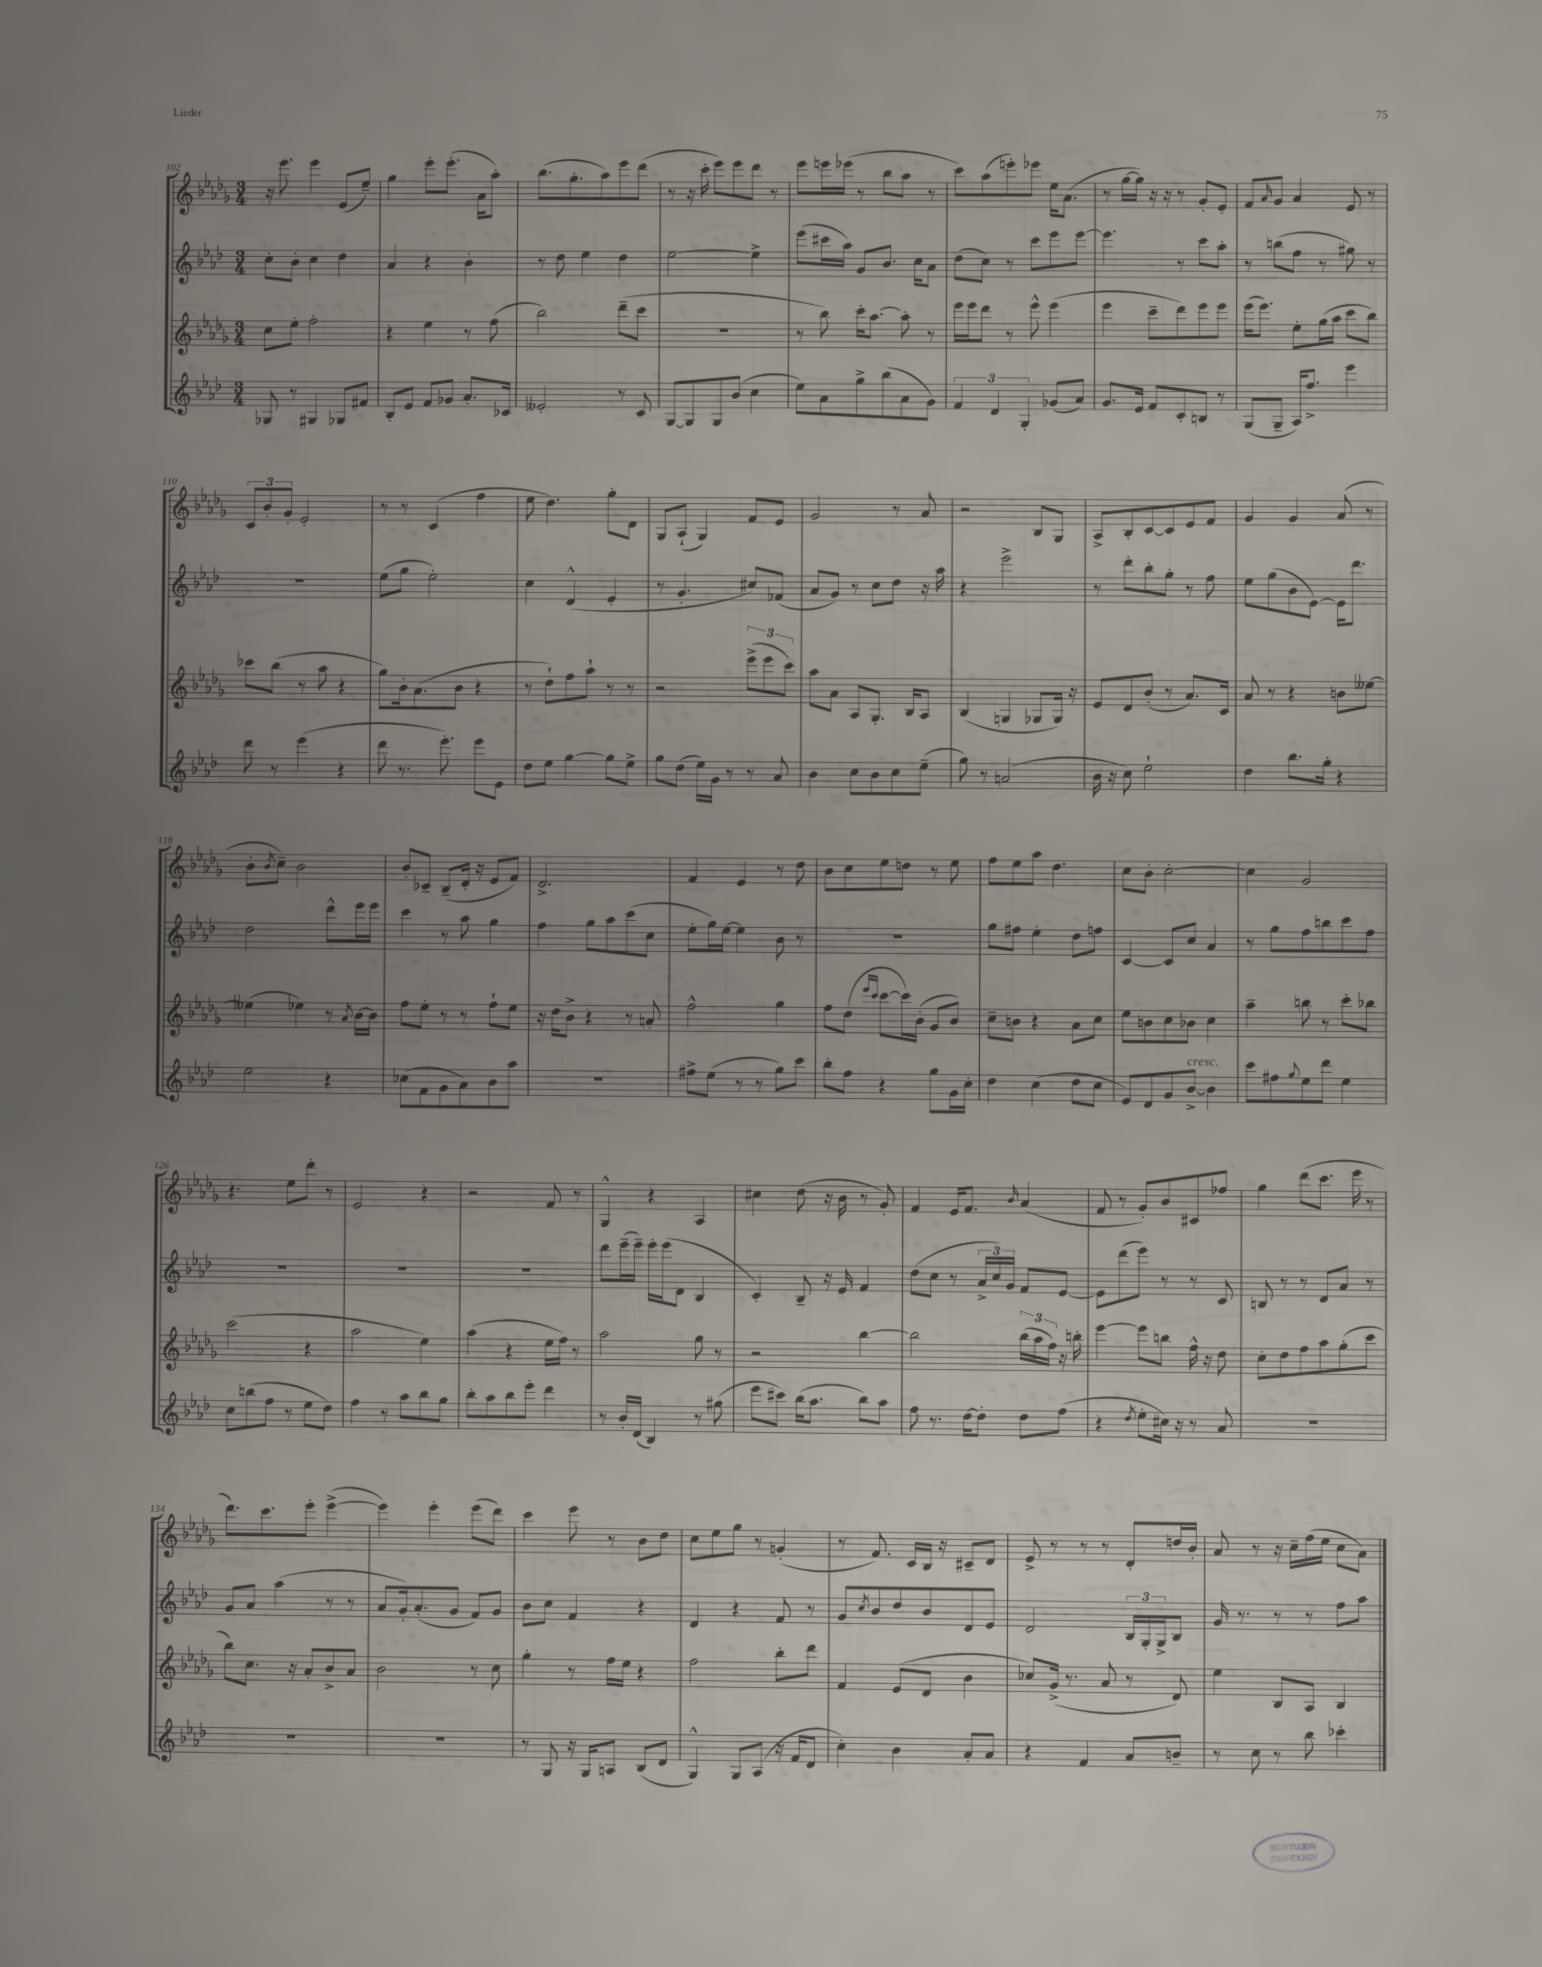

**kern	**kern	**kern	**kern
*part4	*part3	*part2	*part1
*staff4	*staff3	*staff2	*staff1
*clefG2	*clefG2	*clefG2	*clefG2
*k[b-e-a-d-]	*k[b-e-a-d-g-]	*k[b-e-a-d-]	*k[b-e-a-d-g-]
*M3/4	*M3/4	*M3/4	*M3/4
=102	=102	=102	=102
8G-X/	8cc\L	8cc'\L	16r
.	.	.	8.eee-\
8r	8ee-'\J	8b-'\J	.
4G#X/	2ff'\	4cc\	4eee-\
8G-X/L	.	4dd-\	(8e-/L
8f#X/J	.	.	8ee-~/J)
=103	=103	=103	=103
8B-'/L	4r	4a-/	4gg-\
8e-/J	.	.	.
8f/L	4ee-\	4r	8eee-'\L
8g-X/J	.	.	(8.eee-'\J
8.a-'/L	8r	4b-'\	.
.	.	.	16a-\KL
.	(8ff\	.	8aa-'\J)
16c-X/Jk	.	.	.
=104	=104	=104	=104
2e--X'/	2bb-\)	8r	(8.bb-\L
.	.	8dd-\	.
.	.	.	8.gg-'\
.	.	4ee-\	.
.	.	.	8aa-\)
8r	(8ddd-~\L	4dd-\	8eee-\
8c/	8ccc\J	.	(8ddd-\J
=105	=105	=105	=105
[8G/L	2.r	[2ee-\	8r
8G/]	.	.	16r
.	.	.	16ccc'\
8G/	.	.	8eee-\L)
(8b-/J	.	.	8eee-\
4cc\	.	4ee-^\]	8ddd-\J
.	.	.	8r
=106	=106	=106	=106
8ee-\L)	8r	(8eee-\L	8eee-\L
8a-\	8bb-\)	16ccc#X\L	16eeen\L
.	.	16aa-\JJ)	(16eee-X\JJ
8gg^\	16ccc'\KL	8g/L	8r
.	[8.aa-\J	.	.
(8bb-\	.	8.b-/J	8bb-\L
8a-\	8aa-'\]	.	8aa-\J
.	.	16cc\KL	.
8g\J)	8r	8a-\J	8r
=107	=107	=107	=107
6f/	16eee-\LL	(8dd-\L	8ccc\L)
.	16eee-\J	.	.
.	8ddd-\J	8cc\J)	(8aa-\
6d-/	.	.	.
.	8r	8r	8eeen'\)
6G'/	.	.	.
.	8eee-^^\	8ccc\L	8eee-X\J
(8g-X/L	(4eee-\	8eee-\	16ee-\KL
.	.	.	(8.a-\J
8a-/J)	.	[8eee-\J	.
=108	=108	=108	=108
8.g/L	4eee-\	4.eee-\]	8r
.	.	.	[16gg-\LL
16e-/Jk	.	.	16gg-\JJ])
8f/L	8ccc~\L	.	16r
.	.	.	16r
8c'/	8ddd-\)	8r	8r
8Bn/J	8eee-\	8ccc\L	8g-'/L
8r	8eee-\J	8aa-'\J	8e-'/J
=109	=109	=109	=109
(8G/L	(16eee-\KL	8r	8f/L
.	8.eee-\J)	.	.
.	.	.	16qqa-/
8G~/J	.	(8bbn\L	8g-/J
16A-/KL)	8ee-'\L	8ff\J	4a-/
8.ff^/J	.	.	.
.	(16gg-\L	8r	.
.	16aa-\JJ	.	.
4eee-\	8ccc\L	8gg#X\)	8e-/
.	8bb-\J)	8r	8r
!!LO:LB:g=z
=110	=110	=110	=110
8ddd-\	8ccc-X\L	2.r	12c/L
.	.	.	12b-'/
8r	(8bb-\J	.	.
.	.	.	12g-'/J
(4eee-\	8r	.	2e-'/
.	8aa-\	.	.
4r	4r	.	.
=111	=111	=111	=111
8ddd-\	8gg-\L)	(8ee-\L	8r
8.r	16b-'\k	8gg\J	8r
.	(8.a-\	.	.
.	.	2ee-'\)	(4c/
8.eee-'\)	.	.	.
.	8b-\J	.	.
8eee-\L	4r	.	4ff\
8e-\J	.	.	.
=112	=112	=112	=112
8dd-\L	8r	4cc\	8ee-\
8ee-\J	8dd-`\L)	.	4.dd-\)
[4gg\	8ff\	(4d-^^/	.
.	8aa-`\J	.	.
8gg\L]	8r	4e-'/	8gg-'\L
8ee-^\J	8r	.	8d-\J
=113	=113	=113	=113
8gg\L	2r	8r	8G-/L
(8dd-\J	.	4.g'/	(8A-`/J
16ee-\LL)	.	.	4G-/)
16g\JJ	.	.	.
8r	.	.	.
8r	(12eee-^\L	8cc#X/L)	8f/L
.	12eee-\	.	.
8a-/	.	(8f-X/J	8e-/J
.	12ccc\J)	.	.
=114	=114	=114	=114
4b-\	8aa-\L	8a-/L	2g-/
.	8a-\J	8g/J)	.
8cc\L	8A-/L	8r	.
8b-\	8.G-'/J	8cc\L	.
8cc\	.	8dd-\J	8r
.	16B-/KL	.	.
(8ee-~\J	8A-/J	16r	8a-/
.	.	16aa-\	.
=115	=115	=115	=115
8gg\)	(4B-/	4r	2r
8r	.	.	.
(2an/	4Gn/	2eee-^\	.
.	8G-X/L	.	8B-/L
.	16G-/Jk)	.	8G-/J
.	16r	.	.
=116	=116	=116	=116
16b-\	8e-/L	8r	8A-^/L
16r	.	.	.
8cc\)	8d-/	8ddd-'\L	8B-'/
2ee-`\	(8b-'/J	8bb-'\	[8c/
.	8r	8gg'\J	8c/]
.	8.a-/L)	8r	8e-/
.	.	8ff\	8f/J
.	16c/Jk	.	.
=117	=117	=117	=117
4dd-\	8a-/	8ee-\L	4g-/
.	8r	(8gg\	.
8.bb-\L	4r	8b-\	4g-/
.	.	[8e-\J)	.
16gg'\Jk	.	.	.
4r	8bn\L	16e-\KL]	(8a-/
.	.	8.ddd-\J	.
.	[8ee--X\J	.	8r
!!LO:LB:g=z
=118	=118	=118	=118
2ee-\	(4ee--X\]	2dd-\	8b-'\L
.	.	.	8qb-/
.	.	.	8cc~\J)
.	4ee-X\)	.	2b-\
4r	8r	8ddd-^^\L	.
.	8qa-/	.	.
.	[16b-\LL	16eee-\L	.
.	16b-\JJ]	16eee-\JJ	.
=119	=119	=119	=119
(8cc-X\L	8ff\L	4ccc\	8b-'/L
8f\	8ee-'\J	.	8c-X~/J
8g\	8r	8r	(8B-~/L
8a-\)	8r	8aa-\	16d-'/Jk
.	.	.	16r
8b-\	8ff`\L	4gg\	8e-/L
8aa-\J	8ee-\J	.	8f/J)
=120	=120	=120	=120
2.r	16r	4ff\	2.d-^/
.	16dd-\KL	.	.
.	8b-^\J	.	.
.	4r	8gg\L	.
.	.	8aa-\	.
.	8r	(8ccc\	.
.	8an'/	8cc\J	.
=121	=121	=121	=121
8ff#X^\L	2ff^^\	8ee-'\L	4f/
(8ee-\J	.	16gg\L)	.
.	.	[16ee-\JJ	.
8r	.	4ee-\]	4e-/
8r	.	.	.
8gg\L)	4gg-\	8b-\	8r
8ccc\J	.	8r	8dd-\
=122	=122	=122	=122
8bb-'\L	8ff\L	2.r	8b-\L
8ff\J	(8dd-\J	.	8cc\
.	16qqeee-/LL	.	.
.	16qqccc/JJ	.	.
4r	[8ccc\L	.	8ee-\
.	16ccc\L])	.	8ddn\J
.	(16b-'\JJ	.	.
8gg\L	8g-/L	.	8r
16g\L	8b-/J)	.	8ee-\
16cc'\JJ	.	.	.
=123	=123	=123	=123
4dd-\	8cc~\L	8gg\L	8ff\L
.	8bn\J	8ff#X\J	8ee-\
(4cc\	4r	4ee-'\	8aa-\J
.	.	.	4.dd-\
8dd-\L	8a-\L	8dd-\L	.
8cc\J	8cc\J	8ffn\J	.
=124	=124	=124	=124
8e-/L)	8ee-\L	[4c/	8cc\L
8d-/	8bn\	.	8b-'\J
8g/	8cc\	8c/L]	[2cc'\
!LO:TX:a:i:t=cresc.	!	!	!
[8b-^/J	8b-X\J	8cc/J	.
4b-\]	4cc\	4a-/	.
=125	=125	=125	=125
8ccc\L	4aa-~\	8r	4cc\]
8ff#X\	.	8gg\L	.
8qqgg/	.	.	.
8ee-\	8bbn\	8ff\	2g-/
8ddd-\J	8r	8bbn\	.
4ee-\	8ccc'\L	8ccc\	.
.	8bb-X\J	8ff\J	.
!!LO:LB:g=z
=126	=126	=126	=126
8cc\L	(2ccc\	2.r	4.r
(8bbn\	.	.	.
8ff\J	.	.	.
8r	.	.	8ee-\L
8ee-\L	4r	.	8ddd-'\J
8dd-\J)	.	.	8r
=127	=127	=127	=127
4ff\	2aa-\	2.r	2e-/
8r	.	.	.
8aa-\L	.	.	.
8bb-\	4ee-\)	.	4r
8gg\J	.	.	.
=128	=128	=128	=128
8bb-'\L	(4aa-\	2.r	2r
8aa-\	.	.	.
8bb-\	4r	.	.
8eee-'\J	.	.	.
4ddd-\	16ee-\LL	.	8f/
.	16ff\JJ)	.	.
.	8r	.	8r
=129	=129	=129	=129
8r	2aa-\	8ddd-\L	4G-^^/
16b-'/LL	.	(16eee-~\L	.
(16d-/JJ	.	16eee-~\JJ)	.
4B-/)	.	16eee-'\LL	4r
.	.	(16eee-\J	.
.	.	8d-\J	.
8r	8gg-\	4B-/	4A-/
(8gg#X\	8r	.	.
=130	=130	=130	=130
8eee-\L	2r	4c'/)	4cc#X\
8ccc#X\J)	.	.	.
(16bb-\KL	.	8B-~/	(8dd-\
8.aa-\J	.	.	.
.	.	16r	16r
.	.	16e-/	16b-\
8bb-\L)	[4bb-\	4f/	8r
8aa-\J	.	.	8g-'/)
=131	=131	=131	=131
8ff\	2bb-\]	(8dd-\L	4f/
8.r	.	8cc\J	.
.	.	8r	16e-/KL
[16dd-\KL	.	.	8.f/J
8dd-'\J]	.	24a-^/LL	.
.	.	24cc/)	.
.	.	24g/JJ	.
.	.	.	16qqb-/
8dd-\L	(24bb-\LL	8f/L	(4a-/
.	24aa-\	.	.
.	24ff\JJ)	.	.
(8ff\J	16r	[8e-/J	.
.	16bbn'\	.	.
=132	=132	=132	=132
4r	[4eee-\	8e-\L]	8f/
.	.	(8ddd-\	8r
8qdd-/	.	.	.
8ee-'\L	8eee-\L]	8eee-\J)	8g-'/L)
16cc#X\Jk)	8bbn\J	8r	8b-/
16r	.	.	.
8r	16ff^^\	8r	8c#X/
.	16r	.	.
8a-/	8dd-\	8c/	8ff-X/J
=133	=133	=133	=133
2.r	8cc'\L	8Bn/	4gg-\
.	8dd-\	8r	.
.	8ff\	8r	(8ddd-\L
.	8aa-\	8d-/L	8.ccc\J
.	(8gg-'\	8a-/J	.
.	.	.	16eee-\
.	8ccc\J	8r	8r
!!LO:LB:g=z
=134	=134	=134	=134
2.r	8bb-\L)	8g/L	8.ddd-\L)
.	8.cc\J	8a-/J	.
.	.	.	8.ccc\
.	.	(4aa-\	.
.	16r	.	.
.	8a-'/L	.	8eee-'\J
.	8b-^/	8r	([4eee-^\
.	8a-/J	8r	.
=135	=135	=135	=135
2.r	2b-\	8a-/L	4eee-\])
.	.	16g'/k)	.
.	.	(8.a-'/	.
.	.	.	4eee-'\
.	.	8g/J	.
.	8r	8f/L)	(8eee-\L
.	8cc\	8g/J	8ddd-\J)
=136	=136	=136	=136
8r	4gg-'\	8b-\L	4ccc\
8G/	.	8cc\J	.
16r	8r	4f/	8eee-\
16G/KL	.	.	.
8An/J	16ff\LL	.	8r
.	16ee-\JJ	.	.
(8B-/L	4r	4r	8b-\L
8d-/J	.	.	8dd-\J
=137	=137	=137	=137
4G^^/)	2ff\	4d-/	8cc\L
.	.	.	8ee-\
8G/L	.	4r	8gg-\J
(8A-/J	.	.	8r
16r	8bb-'\L	8f/	(4gn'/
16f/KL	.	.	.
8d-/J	8ddd-\J	8r	.
=138	=138	=138	=138
4cc'\)	4f/	8g/L	8r
.	.	8qcc/	.
.	.	8b-/	8.f/)
4b-\	(8e-/L	8dd-/	.
.	.	.	16c/LL
.	8d-/J	8b-/	16B-/JJ
.	.	.	16r
8a-'/L	4b-\	8d-/	8c#X~/L
8a-/J	.	8e-/J	8d-/J
=139	=139	=139	=139
4r	8cc-X/L)	2d-/	8e-^/
.	(16g-^/Jk	.	8r
.	8.r	.	.
4f/	.	.	8r
.	8a-/	.	8r
8a-/L	8r	24B-/LL	8d-'/L
.	.	24G'/	.
.	.	24G^/J	.
8bn~/J	8d-/)	8B-/J	16ddn/L
.	.	.	16b-'/JJ
=140	=140	=140	=140
8r	4ee-\	16g/	8a-/
.	.	8.r	.
8cc\	.	.	8r
8r	8B-/L	8r	16r
.	.	.	16cc~\LL
8bb-\	8A-/J	8r	(16ff\
.	.	.	16ee-\JJ
4ccc-X'\	4B-/	8ff\L	8cc\L
.	.	8aa-\J	8a-\J)
==	==	==	==
*-	*-	*-	*-
